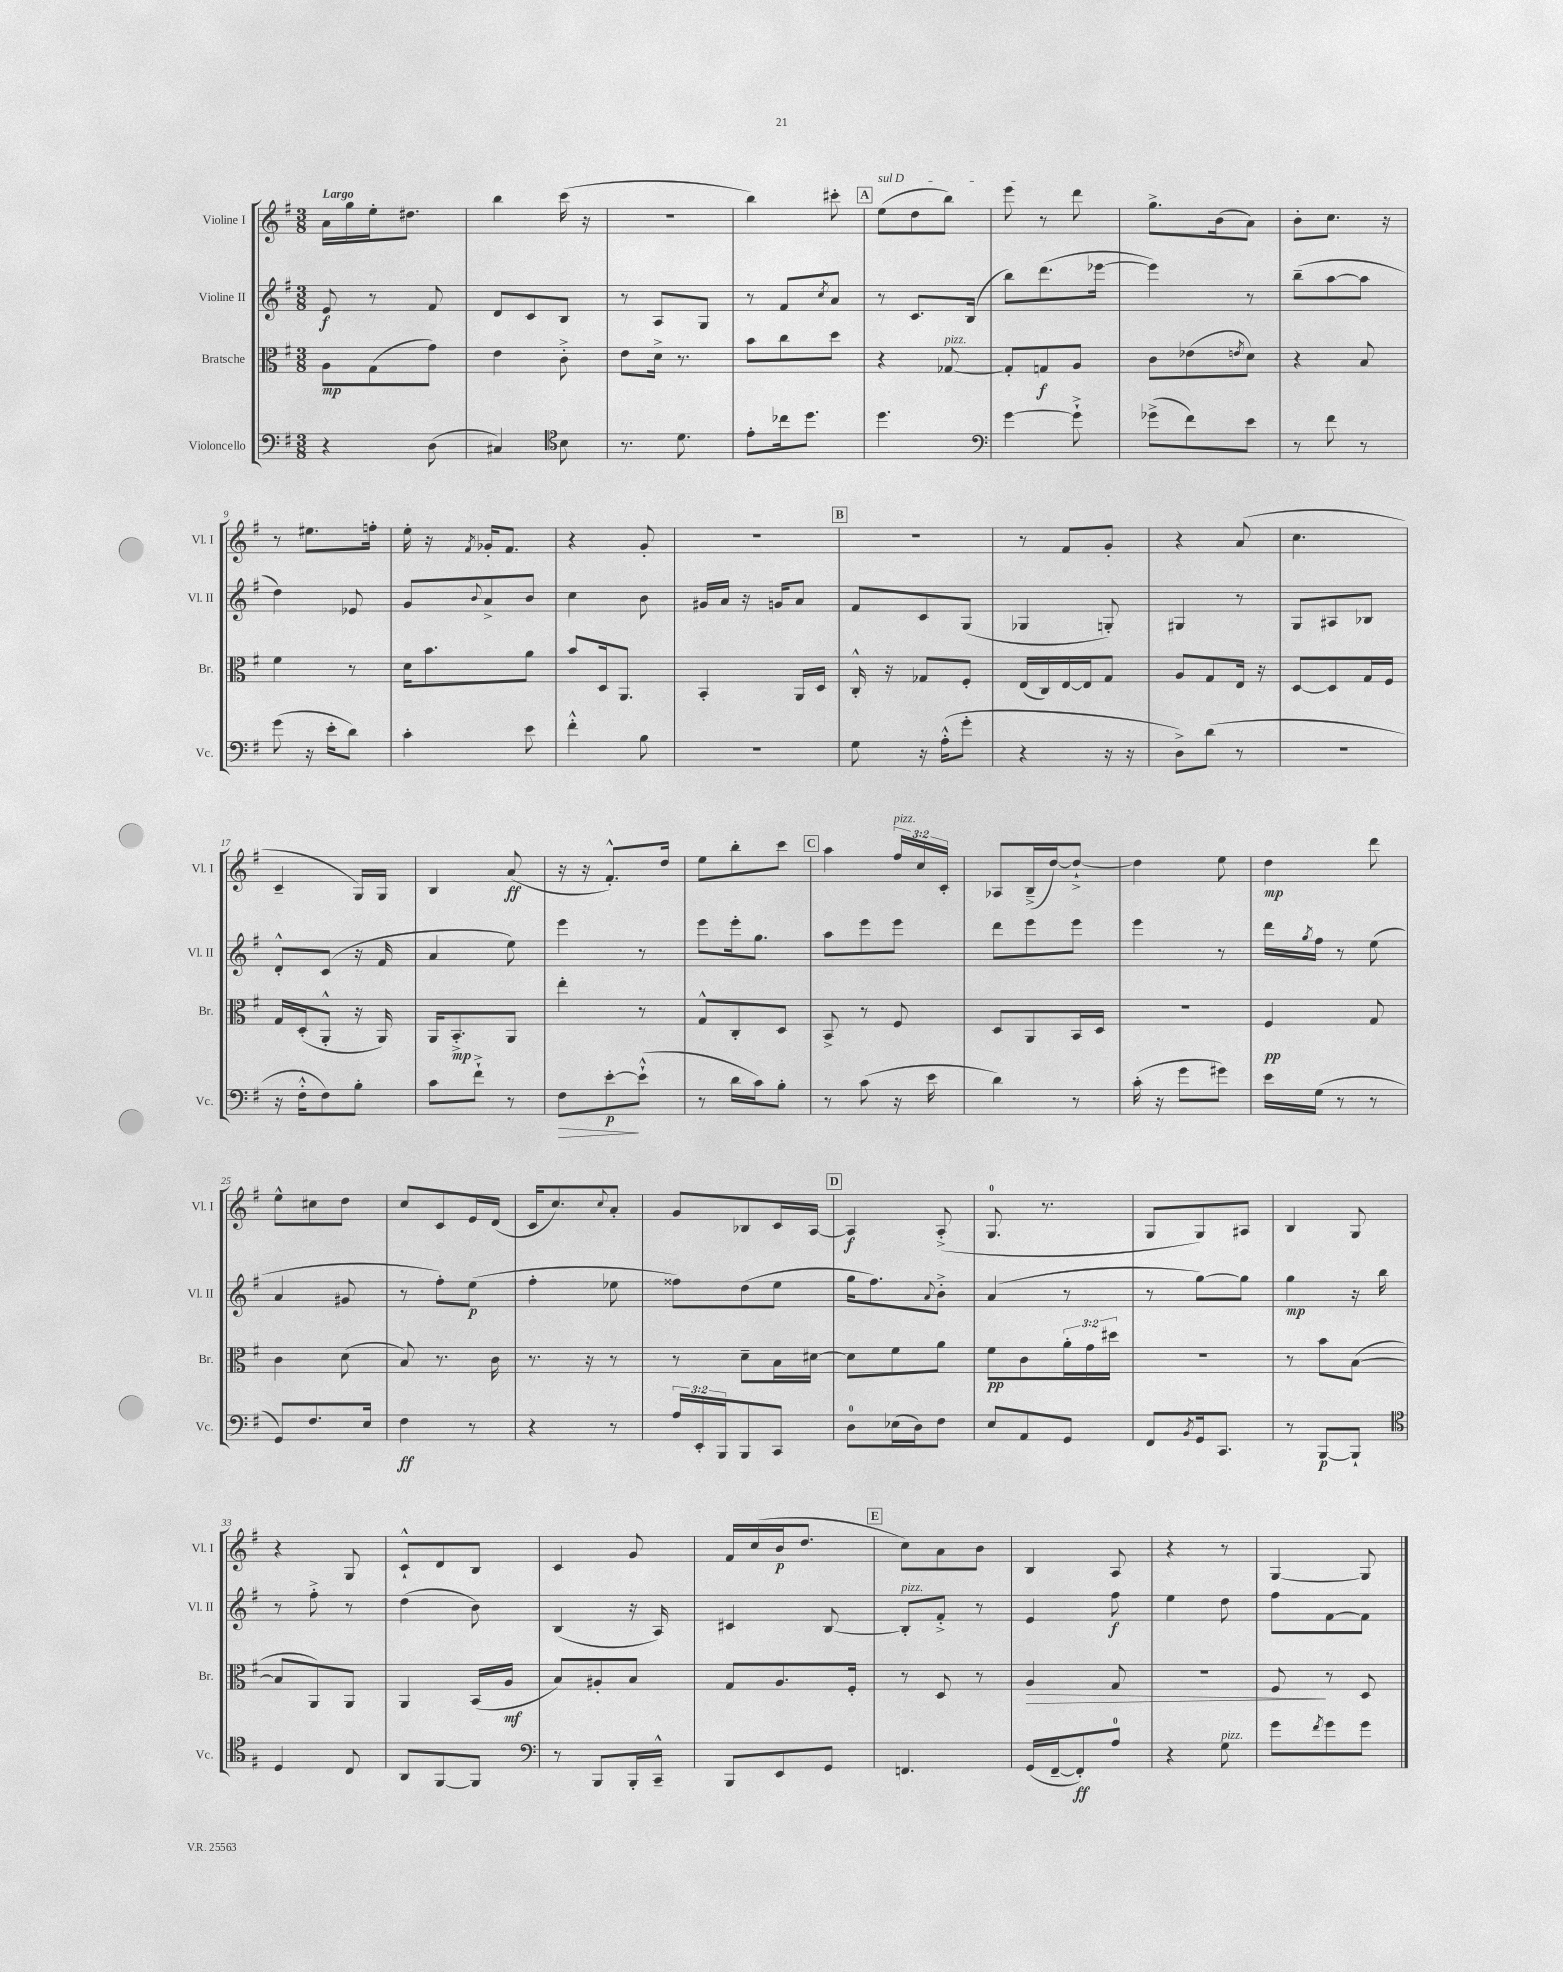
<<
\new StaffGroup <<
\new Staff = "s0" \with { instrumentName = "Violine I" shortInstrumentName = "Vl. I" } {
    \clef treble \key g \major \numericTimeSignature \time 3/8 \override Staff.TupletNumber.text = #tuplet-number::calc-fraction-text \tempo "Largo"
    a'16 g''16 e''16-. dis''8. |
    b''4 c'''16( r16 |
    R4. |
    b''4) cis'''8-. |
    \mark \markup { \box "A" } \once \override TextSpanner.bound-details.left.text = \markup { \italic "sul D" } e''8\startTextSpan( d''8 b''8) |
    e'''8\stopTextSpan r8 d'''8 |
    g''8.-> b'16( a'8) |
    b'8-. c''8. r16 |
    r8 eis''8. f''16-. |
    e''16-. r16 \acciaccatura { fis'8 } ges'16-. fis'8. |
    r4 g'8-. |
    R4. |
    \mark \markup { \box "B" } R4. |
    r8 fis'8 g'8-. |
    r4 a'8( |
    c''4. |
    c'4-- g16) g16 |
    b4 a'8\ff( |
    r16 r16 fis'8.-.-^) d''16 |
    e''8 b''8-. c'''8 |
    \mark \markup { \box "C" } a''4 \tuplet 3/2 { fis''16^\markup { \italic "pizz." } c''16 c'16-. } |
    aes8 b16--->( d''16~) d''8~-!-> |
    d''4 e''8 |
    d''4\mp d'''8 |
    e''8-^ cis''8 d''8 |
    c''8 c'8 e'16 d'16( |
    c'16 c''8.) \appoggiatura { c''8 } a'8-. |
    g'8 bes8 c'16 a16~ |
    \mark \markup { \box "D" } a4\f a8-.->( |
    g8.-0 r8. |
    g8 g8) ais8 |
    b4 g8 |
    r4 g8 |
    c'8-!-^ d'8 b8 |
    c'4 g'8 |
    fis'16 c''16( b'16\p d''8. |
    \mark \markup { \box "E" } c''8) a'8 b'8 |
    b4 a8 |
    r4 r8 |
    g4~ g8 \bar "|." |
}
\new Staff = "s1" \with { instrumentName = "Violine II" shortInstrumentName = "Vl. II" } {
    \clef treble \key g \major \numericTimeSignature \time 3/8
    e'8\f r8 fis'8 |
    d'8 c'8 b8 |
    r8 a8 g8 |
    r8 fis'8 \acciaccatura { c''8 } a'8 |
    \mark \markup { \box "A" } r8 c'8. b16( |
    b''8) d'''8.( ees'''16~ |
    ees'''4) r8 |
    b''8--( a''8~ a''8 |
    d''4) ees'8 |
    g'8 \appoggiatura { b'8 } a'8-> b'8 |
    c''4 b'8 |
    gis'16 a'16 r16 g'16 a'8 |
    \mark \markup { \box "B" } fis'8 c'8 g8( |
    ges4 g8-.) |
    gis4 r8 |
    g8 ais8 bes8 |
    d'8-.-^ c'8( r16 fis'16 |
    a'4 e''8) |
    e'''4 r8 |
    e'''8 e'''16-. g''8. |
    \mark \markup { \box "C" } a''8 e'''8 e'''8 |
    d'''8 e'''8 e'''8 |
    e'''4 r8 |
    d'''16 \acciaccatura { g''8 } fis''16 r8 e''8( |
    a'4 gis'8 |
    r8 fis''8-.) e''8\p( |
    fis''4-. ees''8 |
    fisis''8) d''8( e''8 |
    \mark \markup { \box "D" } g''16 fis''8.) \appoggiatura { a'8 } b'8-.-> |
    a'4( r8 |
    r8 g''8~) g''8 |
    g''4\mp r16 b''16 |
    r8 fis''8-.-> r8 |
    d''4( b'8) |
    b4( r16 a16) |
    cis'4 b8~ |
    \mark \markup { \box "E" } b8-.^\markup { \italic "pizz." } fis'8-.-> r8 |
    e'4 fis''8\f |
    e''4 d''8 |
    fis''8 fis'8~ fis'8 \bar "|." |
}
\new Staff = "s2" \with { instrumentName = "Bratsche" shortInstrumentName = "Br." } {
    \clef alto \key g \major \numericTimeSignature \time 3/8 \override Staff.TupletNumber.text = #tuplet-number::calc-fraction-text
    a8\mp g8( g'8) |
    e'4 c'8-.-> |
    e'8 d'16-> r8. |
    b'8 c''8 d''8 |
    \mark \markup { \box "A" } r4 ges8~^\markup { \italic "pizz." } |
    ges8-. g8\f a8 |
    c'8 ees'8( \acciaccatura { e'8 } d'8) |
    r4 b8 |
    fis'4 r8 |
    d'16 b'8. a'8 |
    b'8 d16 a,8. |
    b,4-. a,16 d16 |
    \mark \markup { \box "B" } c16-.-^ r16 ges8 fis8-. |
    e16( c16) e16~ e16 g8 |
    a8 g8 e16 r16 |
    d8~ d8 g16 fis16 |
    g16 d16-.( a,8-.-^ r16 a,16) |
    a,16 b,8.-.->\mp a,8 |
    e''4-. r8 |
    g8-^ c8-. d8 |
    \mark \markup { \box "C" } b,8-> r8 fis8 |
    d8 a,8 b,16 d16 |
    r4. |
    fis4\pp g8 |
    c'4 d'8( |
    b8) r8. c'16 |
    r8. r16 r8 |
    r8 d'8-- b16 dis'16~ |
    \mark \markup { \box "D" } dis'8 fis'8 a'8 |
    fis'8\pp c'8 \tuplet 3/2 { a'16-. g'16 dis''16 } |
    R4. |
    r8 b'8 b8~( |
    b8 a,8) a,8 |
    a,4 b,16( a16\mf |
    b8) ais8-. b8 |
    g8 a8. fis16-. |
    \mark \markup { \box "E" } r8 d8 r8 |
    a4\> g8 |
    R4. |
    fis8\! r8 d8 \bar "|." |
}
\new Staff = "s3" \with { instrumentName = "Violoncello" shortInstrumentName = "Vc." } {
    \clef bass \key g \major \numericTimeSignature \time 3/8 \override Staff.TupletNumber.text = #tuplet-number::calc-fraction-text
    r4 d8( |
    cis4) \clef tenor b8 |
    r8. d'8. |
    e'8-. ces''16 d''8. |
    \mark \markup { \box "A" } d''4. |
    \clef bass g'4~ g'8-!-> |
    ges'8->( fis'8) e'8 |
    r8 fis'8 r8 |
    g'8( r16 e'16-. d'8) |
    c'4-. e'8 |
    fis'4-.-^ b8 |
    R4. |
    \mark \markup { \box "B" } g8 r16 a16-.-^( g'8-. |
    r4 r16 r16 |
    d8->) d'8( r8 |
    R4. |
    r16 fis16-.-^ fis8) b8-. |
    c'8 fis'8-!-> r8 |
    fis8\> e'8~-.\p\! e'8-!-^( |
    r8 d'16 c'16) b8-. |
    \mark \markup { \box "C" } r8 c'8( r16 e'16 |
    d'4) r8 |
    c'16-.( r16 g'8 gis'8) |
    e'16 g16( r8 r8 |
    g,8) fis8. e16 |
    fis4\ff r8 |
    r4 r8 |
    \tuplet 3/2 { a16 e,16-. b,,16 } b,,8 c,8 |
    \mark \markup { \box "D" } d8-0 ees16( d16) fis8 |
    e8 a,8 g,8 |
    fis,8 \acciaccatura { b,8 } g,16 c,8. |
    r8 b,,8~\p b,,8-! |
    \clef tenor d4 c8 |
    a,8 fis,8~ fis,8 |
    \clef bass r8 b,,8 b,,16-. c,16---^ |
    b,,8 e,8 g,8 |
    \mark \markup { \box "E" } f,4. |
    g,16( fis,16~-- fis,8-.\ff) a8-0 |
    r4 g8^\markup { \italic "pizz." } |
    g'8 \acciaccatura { fis'8 } g'8 g'8 \bar "|." |
}
>>
>>
